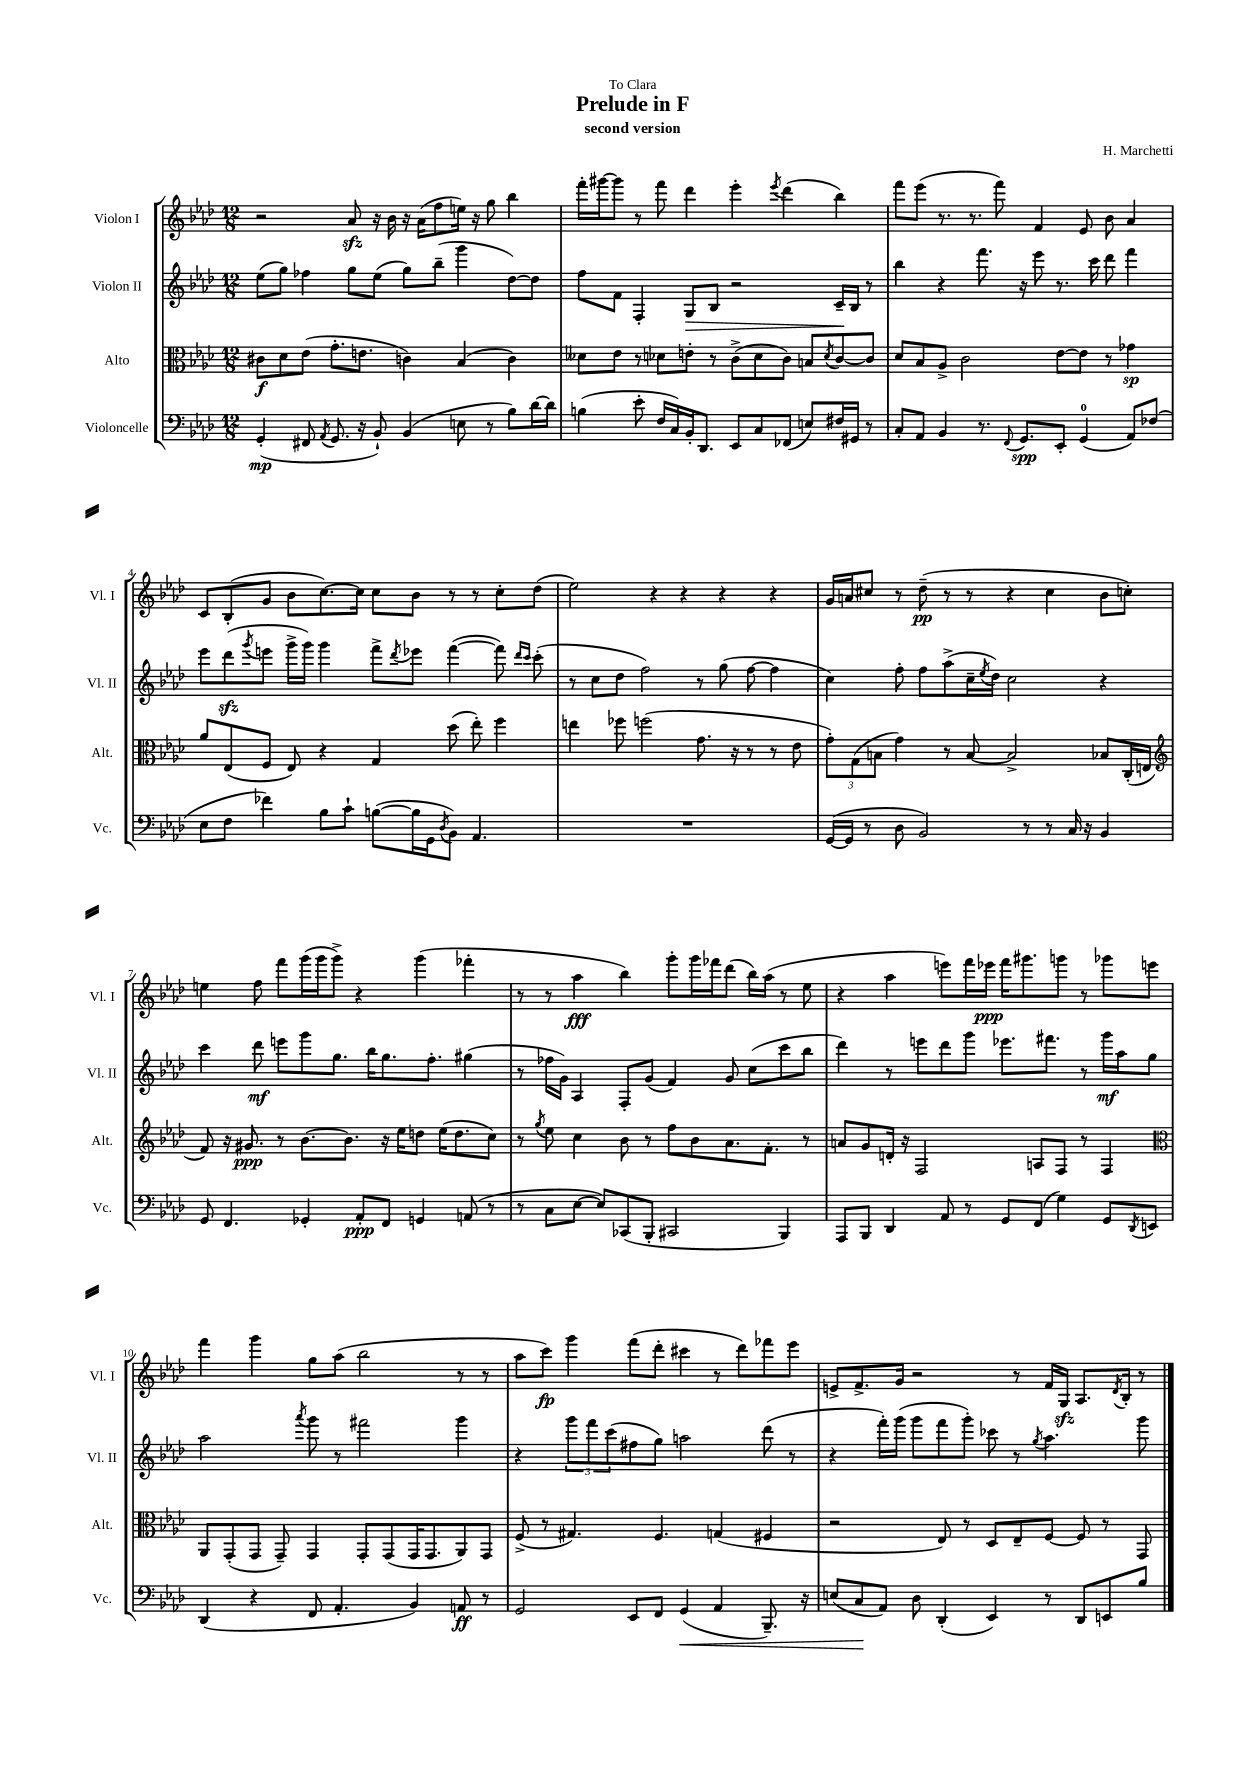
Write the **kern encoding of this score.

**kern	**kern	**kern	**kern
*staff4	*staff3	*staff2	*staff1
*clefF4	*clefC3	*clefG2	*clefG2
*k[b-e-a-d-]	*k[b-e-a-d-]	*k[b-e-a-d-]	*k[b-e-a-d-]
*M12/8	*M12/8	*M12/8	*M12/8
(4GG'	8c#	(8ee-	2r
.	8d-	8gg)	.
8FF#	(8e-	4ff-	.
8qAA-	.	.	.
8.GG	8.g'	.	.
.	.	8gg	8a-
16r	8.e	.	.
8BB-`)	.	(8ee-	16r
.	.	.	16b-
(4BB-	4c)	8gg)	16r
.	.	.	(16a-
.	.	(8bb-~	8ff
8E	(4B-	4ggg	16ee)
.	.	.	16r
8r	.	.	8gg
8B-)	4c)	[8dd-)	4bb-
[16d-	.	8dd-]	.
16d-]	.	.	.
=	=	=	=
(4B	8d--	8ff	16fff'
.	.	.	[16ggg#
.	8e-	8f	8ggg#]
8e-'	8r	4F'	8r
16F	8d-	.	8fff
16C)	.	.	.
16BB-'	8e'	8G	4ddd-
8.DD-	.	.	.
.	8r	8B-	.
8EE-	(8c^	2r	4eee-'
8C	8d-	.	.
.	.	.	8qeee-
(8FF-	8c)	.	(4ddd-
8E)	8B	.	.
.	8qd-	.	.
16F#	[8c	16c~	4bb-)
16GG#	.	16B-	.
8r	8c]	8r	.
=	=	=	=
8C'	8d-	4bb-	8fff
8AA-	8B-	.	(8eee-
4BB-	8A-^	4r	8.r
.	2c	.	.
.	.	.	8.r
8.r	.	8.fff	.
.	.	.	8fff)
8qqFF	.	.	.
8.GG	.	16r	.
.	.	8eee-	4f
8EE-'	[8e-	8.r	.
(4GG	8e-]	.	8e-
.	.	16ccc	.
.	8r	8ddd-	8b-
8AA-)	4g-	4fff	4a-
(8F-	.	.	.
=	=	=	=
8E-	8a-	8eee-	8c
8F	(8E-	(8ddd-	(8B-'
.	.	8qggg	.
4f-)	8F	8eee	8g
.	8E-)	16ggg^	8b-
.	.	16ggg)	.
8B-	4r	4ggg	[8.cc)
8c`	.	.	.
.	.	.	16cc]
([8B	4G	8fff^	8cc
.	.	8qddd-	.
16B]	.	8eee-	8b-
16GG	.	.	.
8qD-	.	.	.
8BB-)	(8dd-	([4fff	8r
4.AA-	8ee-')	.	8r
.	4ff	8fff])	8cc'
.	.	16qqddd-	.
.	.	16qqccc	.
.	.	(8ccc'	(8dd-
=	=	=	=
1.r	4ee	8r	2ee-)
.	.	8cc	.
.	8ff-	8dd-	.
.	(2ff	2ff)	.
.	.	.	4r
.	.	.	4r
.	8.g	8r	.
.	.	(8gg	4r
.	16r	.	.
.	8r	[8ff	.
.	8r	4ff]	4r
.	8e-	.	.
=	=	=	=
([16GG	12g')	4cc)	16g
16GG]	.	.	16a
.	(12G	.	.
8r	.	.	8cc#
.	12B	.	.
8D-	4g)	8ff'	8r
2BB-)	.	8ff	(8dd-~
.	8r	(8aa-^	8r
.	[8B	16cc~	8r
.	.	8qee-	.
.	.	16dd-)	.
.	2B^]	2cc	4r
8r	.	.	.
8r	.	.	4cc#
16C	.	.	.
16r	.	.	.
4BB-	8B-	4r	8b-
.	(16C'	.	8cc')
.	16E	.	.
=	=	=	=
*	*clefG2	*	*
8GG	8f)	4ccc	4ee
4.FF	16r	.	.
.	8.g#	.	.
.	.	8ddd-	8ff
.	8r	8eee	8fff
4GG-'	[8.b-	8ggg	(16ggg
.	.	.	16ggg
.	.	8.gg	8ggg^)
.	8.b-]	.	.
8AA-'	.	.	4r
.	.	16bb-	.
8FF	16r	8.gg	.
.	16ee-	.	.
4GG	8dd	.	(4ggg
.	.	8.ff'	.
.	(16ee-	.	.
.	8.dd	.	.
(8AA	.	(4gg#	4fff-'
8r	8cc)	.	.
=	=	=	=
8r	8r	8r	8r
.	8qgg	.	.
8C	8ee-	16ff-	8r
.	.	16g)	.
[8E-	4cc	4A-	4aa-
8E-])	.	.	.
(8CC-	8b-	8F'	4bb-)
8BBB-'	8r	(8g	.
2CC#	8ff	4f)	8ggg'
.	8b-	.	16ggg
.	.	.	16fff-
.	8.a-	8g	(8ddd-
.	.	(8cc	16bb-)
.	8.f'	.	(16aa-
4BBB-)	.	8ccc	8r
.	8r	8bb-	8ee-
=	=	=	=
8AAA-	8a	4ddd-)	4r
8BBB-	8g	.	.
4DD-	16d'	8r	4aa-
.	16r	.	.
.	2F	8eee	.
8AA-	.	8ddd-	8eee)
8r	.	8ggg	16fff
.	.	.	16eee-
8GG	.	8.eee-	16fff
.	.	.	8.ggg#
(8FF	8A	.	.
.	.	8.fff#	.
4G)	8F	.	8ggg
.	8r	8r	8r
8GG	4F	16ggg	8ggg-
.	.	16aa-	.
8qDD-	.	.	.
8EE	.	8gg	8eee
=	=	=	=
*	*clefC3	*	*
(4DD-	8AA-	2aa-	4fff
.	(8GG'	.	.
4r	8GG	.	4ggg
.	8GG~)	.	.
.	.	8qaaa-	.
8FF	4GG	8ggg	8gg
4.AA-'	.	8r	(8aa-
.	8GG'	2fff#	2bb-
.	(8GG	.	.
4BB-)	16GG	.	.
.	8.GG	.	.
8AA	8AA-)	4ggg	8r
8r	8GG	.	8r
=	=	=	=
2GG	(8F^	4r	8aa-
.	8r	.	8ccc)
.	4.G#)	12ggg	4ggg
.	.	12fff	.
.	.	(12ccc	.
8EE-	.	8ff#	(8fff
8FF	4.F	8gg)	8ddd-'
(4GG	.	2aa	4ccc#
4AA-	(4G	.	8r
.	.	.	8ddd-)
8.BBB-~)	4F#	(8ddd-	8fff-
.	.	8r	8eee-
16r	.	.	.
=	=	=	=
(8E	2r	4r	8e^
8C	.	.	8.f^
8AA-)	.	16fff')	.
.	.	(16ggg	16g
8D-	.	8ggg	2r
(4DD-'	8E-)	8fff	.
.	8r	8ggg')	.
4EE-)	8D-	8ccc-	.
.	8E-~	8r	8r
.	.	8qgg	.
8r	[8F	4.aa-	16f
.	.	.	16G
8DD-	8F]	.	8.A-
8EE	8r	.	.
.	.	.	8qd-
.	.	.	16B-'
8B-	8GG	8ggg	8r
==	==	==	==
*-	*-	*-	*-
